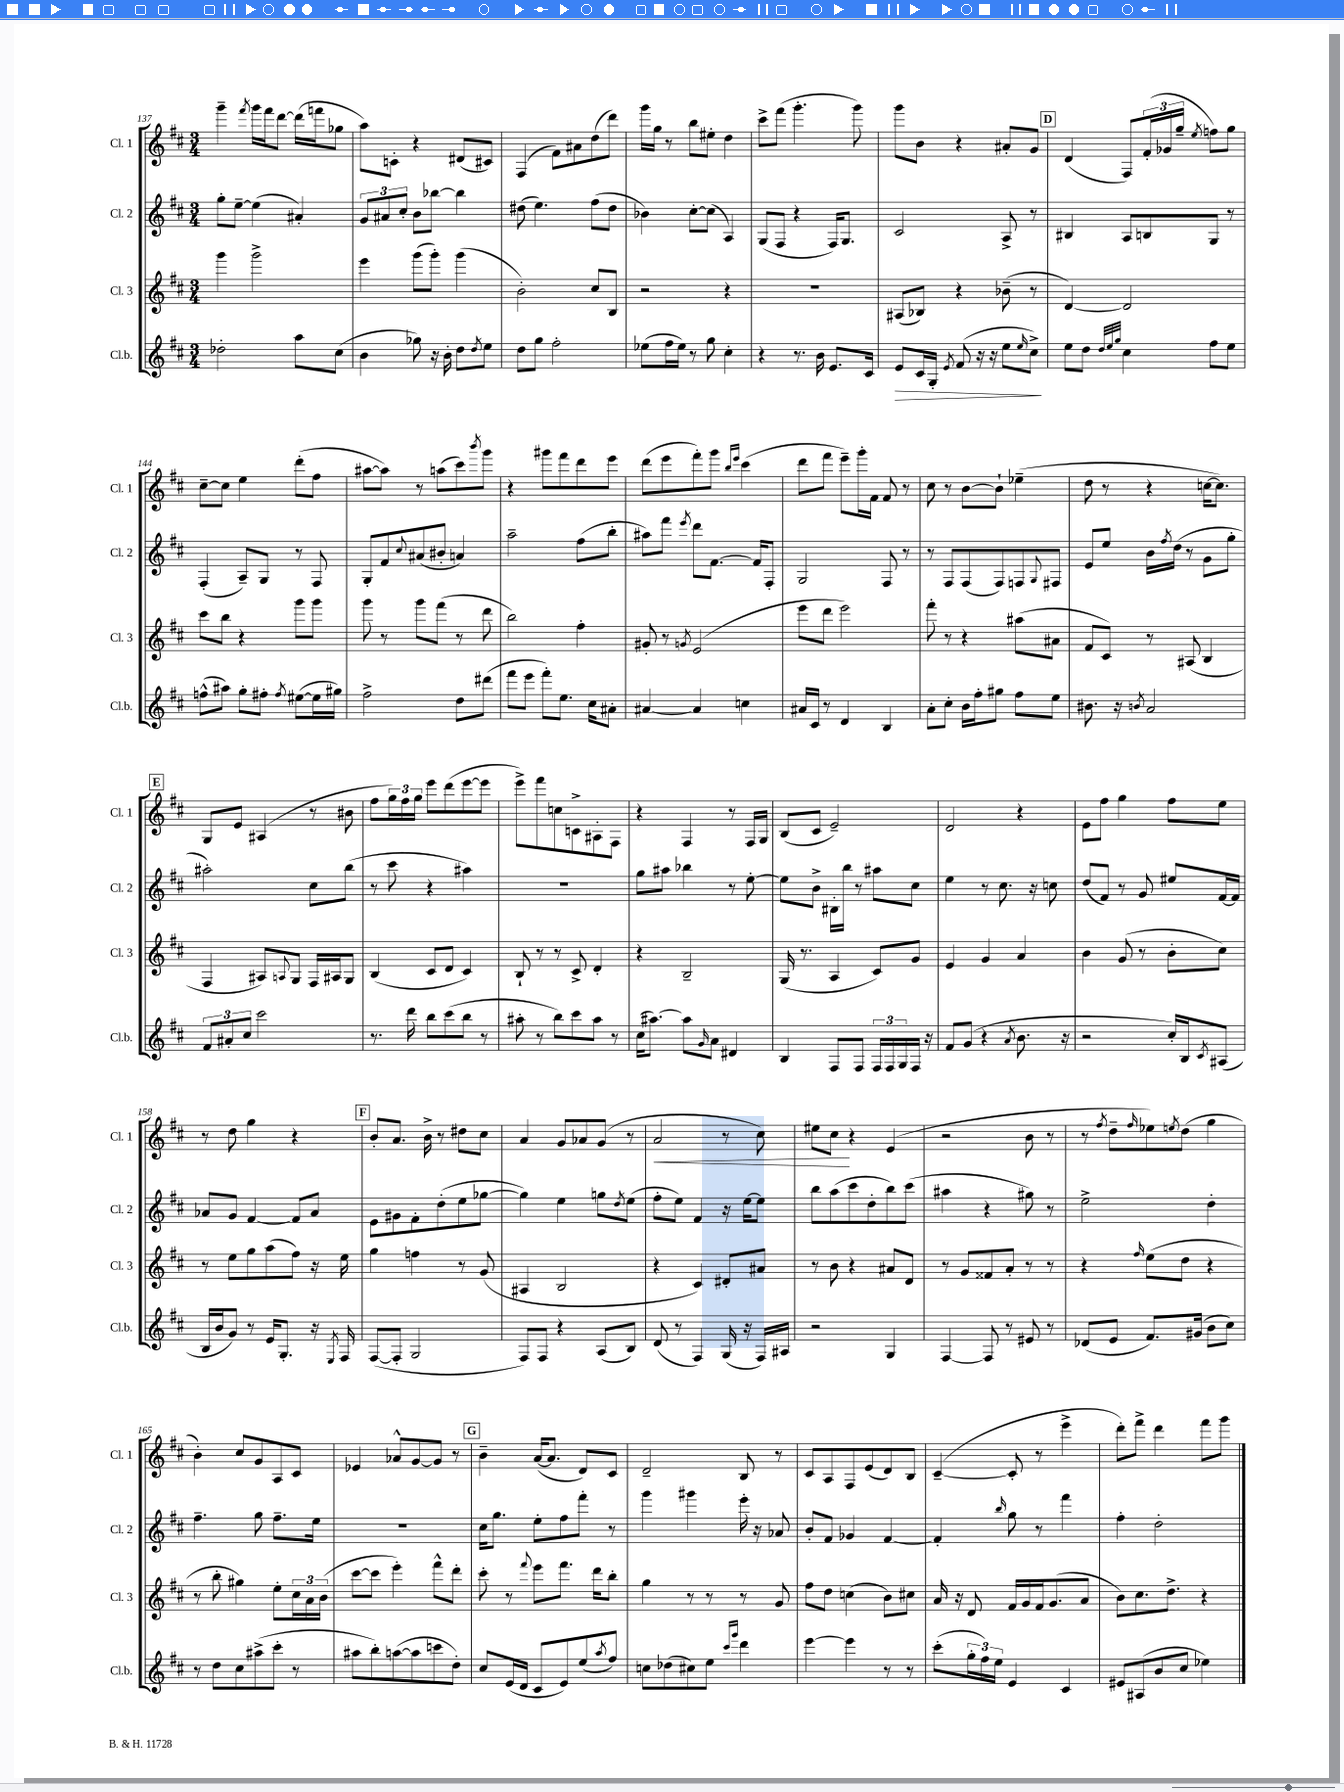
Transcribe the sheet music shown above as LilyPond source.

<<
\new StaffGroup <<
\new Staff = "s0" \with { instrumentName = "Cl. 1" shortInstrumentName = "Cl. 1" } {
    \clef treble \key d \major \numericTimeSignature \time 3/4
    g'''4-- \acciaccatura { fis'''8 } g'''16 fis'''16 d'''8~ d'''16( f'''16 ges''8 |
    a''8) c'8-. r4 dis'8( cis'8) |
    fis4( fis'8) ais'8 d''8( d'''8) |
    g'''16 g''16 r8 b''8 eis''8-. d''4 |
    cis'''8-> fis'''8( g'''4.-. g'''8) |
    g'''8 b'8 r4 ais'8-. g'8 |
    \mark \markup { \box "D" } d'4( fis8) \tuplet 3/2 { fis'16-.( ges'16 g''16-- } \acciaccatura { e''8 } f''8) g''8 |
    cis''8~-- cis''8 e''4 d'''8-.( fis''8 |
    ais''8~ ais''8) r8 a''8( cis'''8) \acciaccatura { b'''8 } g'''8 |
    r4 gis'''8 fis'''8 d'''8 e'''8 |
    d'''8( e'''8 fis'''8-.) g'''8 \grace { b''16 e'''16 } cis'''4( |
    d'''8 fis'''8 e'''8--) g'''16-. fis'16 fis'8 r8 |
    cis''8 r8 b'8~ b'8-! ees''4--( |
    d''8 r8 r4 c''16~ c''8.) |
    \mark \markup { \box "E" } g8 e'8 ais4( r8 bis'8 |
    fis''8 \tuplet 3/2 { g''16) fis''16 g''16 } e'''8 d'''8( e'''8~ e'''8 |
    e'''8->) fis'''8 c''8 c'8-> ais8-. fis8 |
    r4 fis4 r8 fis16 g16 |
    b8( cis'8 e'2--) |
    d'2 r4 |
    e'8 fis''8 g''4 fis''8 e''8 |
    r8 d''8 g''4 r4 |
    \mark \markup { \box "F" } b'8-. a'8. b'16-> r8 dis''8 cis''8 |
    a'4 g'8 aes'8 g'8( r8 |
    a'2\< r8 cis''8) |
    eis''8 cis''8\! r4 e'4( |
    r2 b'8 r8 |
    r8 \acciaccatura { fis''8 } d''8-- \grace { fis''16 } ees''8) \acciaccatura { e''8 } d''8( g''4 |
    b'4-.) cis''8 g'8 a8 cis'8 |
    ees'4 aes'8-^ g'8~ g'8 r8 |
    \mark \markup { \box "G" } b'4-- a'16~( a'8. d'8) cis'8 |
    d'2-- b8 r8 |
    cis'8 a8 fis8 e'8( d'8) b8 |
    cis'4~--( cis'8-. r8 e'''4-> |
    d'''8-.) fis'''8-> d'''4 fis'''8 g'''8 \bar "|." |
}
\new Staff = "s1" \with { instrumentName = "Cl. 2" shortInstrumentName = "Cl. 2" } {
    \clef treble \key d \major \numericTimeSignature \time 3/4
    g''8-. e''8~-- e''4( ais'4-.) |
    \tuplet 3/2 { g'8 ais'8 cis''8-. } b'8 bes''8~ bes''4 |
    dis''8( e''4.) fis''8( dis''8 |
    bes'4) cis''8~-. cis''8( a4) |
    g8( fis8 r4 fis16) g8. |
    cis'2 a8-> r8 |
    \mark \markup { \box "D" } bis4 a8 b8 g8 r8 |
    fis4-.( a8--) g8 r8 fis8 |
    g8-. fis'8 \appoggiatura { cis''8 } ais'8( bis'8-. a'4) |
    a''2-- fis''8( b''8-. |
    ais''8) fis'''8 \acciaccatura { e'''8 } d'''8 fis'8.~ fis'16 fis8-. |
    g2 fis8 r8 |
    r8 fis8 fis8( fis8) f8 \appoggiatura { g8 } fis8 |
    e'8 e''8 b'16 \acciaccatura { fis''8 } d''16( r8 g'8 g''8-. |
    \mark \markup { \box "E" } ais''2-.) cis''8 b''8( |
    r8 cis'''8 r4 ais''4) |
    R2. |
    g''8 ais''8 bes''4 r8 e''8~-. |
    e''8 b'8-> bis16-. b''16 r8 ais''8 cis''8 |
    e''4 r8 cis''8. r16 c''8 |
    d''8( fis'8) r8 g'8 eis''8 fis'16~ fis'16 |
    aes'8 g'8 fis'4~ fis'8 aes'8 |
    \mark \markup { \box "F" } e'8 gis'8 fis'8-. d''8-.( e''8 ges''8~ |
    ges''4) e''4 g''8 \acciaccatura { d''8 } e''8( |
    fis''8-. e''8) fis'4 r16 e''16~ e''8 |
    b''8 a''8( cis'''8 d''8-. b''8) cis'''8( |
    ais''4 r4 gis''8) r8 |
    e''2-> d''4-. |
    fis''4.-- g''8 fis''8.-- e''16 |
    R2. |
    \mark \markup { \box "G" } cis''16 g''8. e''8-. fis''8 fis'''8-. r8 |
    g'''4 gis'''4 e'''16-. r16 aes'8 |
    b'8-. fis'8 ges'4 fis'4~ |
    fis'4-. \grace { b''16 } g''8 r8 fis'''4 |
    fis''4-. d''2-. \bar "|." |
}
\new Staff = "s2" \with { instrumentName = "Cl. 3" shortInstrumentName = "Cl. 3" } {
    \clef treble \key d \major \numericTimeSignature \time 3/4
    g'''4 g'''2-> |
    e'''4 g'''8( g'''8-.) g'''4( |
    b'2-.) cis''8 b8 |
    r2 r4 |
    R2. |
    ais8( bes8) r4 bes'8--( r8 |
    \mark \markup { \box "D" } d'4~) d'2 |
    cis'''8 b''8 r4 g'''8 g'''8 |
    g'''8 r8 g'''8 fis'''8( r8 d'''8 |
    b''2) fis''4-. |
    gis'8-. r8 \acciaccatura { g'8 } e'2( |
    e'''8 d'''8 e'''2) |
    fis'''8-. r8 r4 ais''8( ais'8 |
    fis'8 cis'8) r8 ais8( b4 |
    \mark \markup { \box "E" } fis4 ais8) \appoggiatura { a8 } g8 fis16 ais16 g8 |
    b4( cis'8 d'8 cis'4) |
    b8-! r8 r8 cis'8-> d'4-. |
    r4 b2-- |
    g16( r8. a4 cis'8) g'8 |
    e'4 g'4 a'4 |
    b'4 g'8( r8 b'8-. cis''8) |
    r8 e''8 g''8 a''8( fis''8) r16 e''16 |
    \mark \markup { \box "F" } g''4 f''4 r8 g'8( |
    ais4 b2 |
    r4 cis'4) dis'8-. ais'8 |
    r8 b'8 r4 ais'8 d'8 |
    r8 g'8 fisis'8 a'8-. r8 r8 |
    r4 \grace { fis''16 } e''8( d''8 r4 |
    r8 b''8-. gis''4) e''8-. \tuplet 3/2 { cis''16 a'16 b'16( } |
    cis'''8~ cis'''8 e'''4-.) fis'''8-^ d'''8-. |
    \mark \markup { \box "G" } cis'''8-. r8 \appoggiatura { fis'''8 } e'''8 fis'''8. d'''16 b''8-. |
    g''4 r8 r8 r8 g'8 |
    fis''8 d''8 c''4( b'8) cis''8 |
    a'16 r16 d'8 fis'16 g'16 fis'16 g'8.( a'8 |
    b'8) cis''8. d''8.-> r4 \bar "|." |
}
\new Staff = "s3" \with { instrumentName = "Cl.b." shortInstrumentName = "Cl.b." } {
    \clef treble \key d \major \numericTimeSignature \time 3/4
    des''2-. a''8 cis''8( |
    b'4 ges''8) r16 b'16-. d''8 \acciaccatura { d''8 } e''8 |
    d''8 g''8 fis''2-. |
    ees''8( fis''16 ees''16) r8 g''8 cis''4-. |
    r4 r8. b'16 e'8. cis'16 |
    e'8\> cis'16 g16-. \acciaccatura { e'8 } fis'8( r16 r16 e''8 \grace { e''16 } cis''8->\!) |
    \mark \markup { \box "D" } e''8 d''8 \grace { d''32 e''32 g''32 } cis''4 fis''8 e''8 |
    f''8-^( ais''8) g''8-. fis''8-. \acciaccatura { fis''8 } eis''8~( eis''16 gis''16) |
    fis''2-> d''8 dis'''8( |
    fis'''8 e'''8 fis'''8-.) e''8. cis''16 ais'8-. |
    ais'4~ ais'4 c''4 |
    ais'16 cis'16 r8 d'4 b4 |
    a'8-. cis''8-. b'16 fis''16-. gis''8 fis''8 e''8 |
    bis'8. r16 \acciaccatura { b'8 } a'2 |
    \mark \markup { \box "E" } \tuplet 3/2 { fis'8 ais'8-. cis''8 } cis'''2 |
    r8. d'''16 b''8 cis'''8( b''8 r8 |
    ais''8-. r8 b''8) cis'''8 ais''8 r8 |
    cis''16( ais''8.~) ais''8 \grace { g'16 } a'8 dis'4 |
    b4 fis8 fis8 \tuplet 3/2 { fis16 fis16 g16 } fis16 r16 |
    fis'8 g'8( r4 \acciaccatura { a'8 } b'8. r16 |
    r2 cis''16-.) b16 \acciaccatura { cis'8 } ais8( |
    b16 b'16 g'8) r8 e'16 g8.-. r16 \acciaccatura { e8 } fis16 |
    \mark \markup { \box "F" } fis8~( fis8-. g2 |
    fis8) fis8 r4 a8( b8) |
    d'8( r8 fis4) g16( r16 fis16) ais16 |
    r2 g4 |
    fis4~ fis8 r8 eis'8 r8 |
    des'8( e'8 fis'8.) gis'16( b'8 cis''8) |
    r8 d''8 cis''8 ais''8->( cis'''8-. r8 |
    ais''8 b''8-.) a''8~( a''8 c'''8 d''8-.) |
    \mark \markup { \box "G" } cis''8 e'16( d'16 cis'8 e'8) e''8( \acciaccatura { a''8 } fis''8) |
    c''8 des''8( cis''8) e''8 \grace { cis'''16 g'''16 } d'''4 |
    e'''4~ e'''4 r8 r8 |
    cis'''8-.( \tuplet 3/2 { g''16-. fis''16) e''16 } e'4 cis'4 |
    eis'8 ais8( b'8 cis''8 ees''4) \bar "|." |
}
>>
>>
\layout { \context { \Score currentBarNumber = #137 } }
